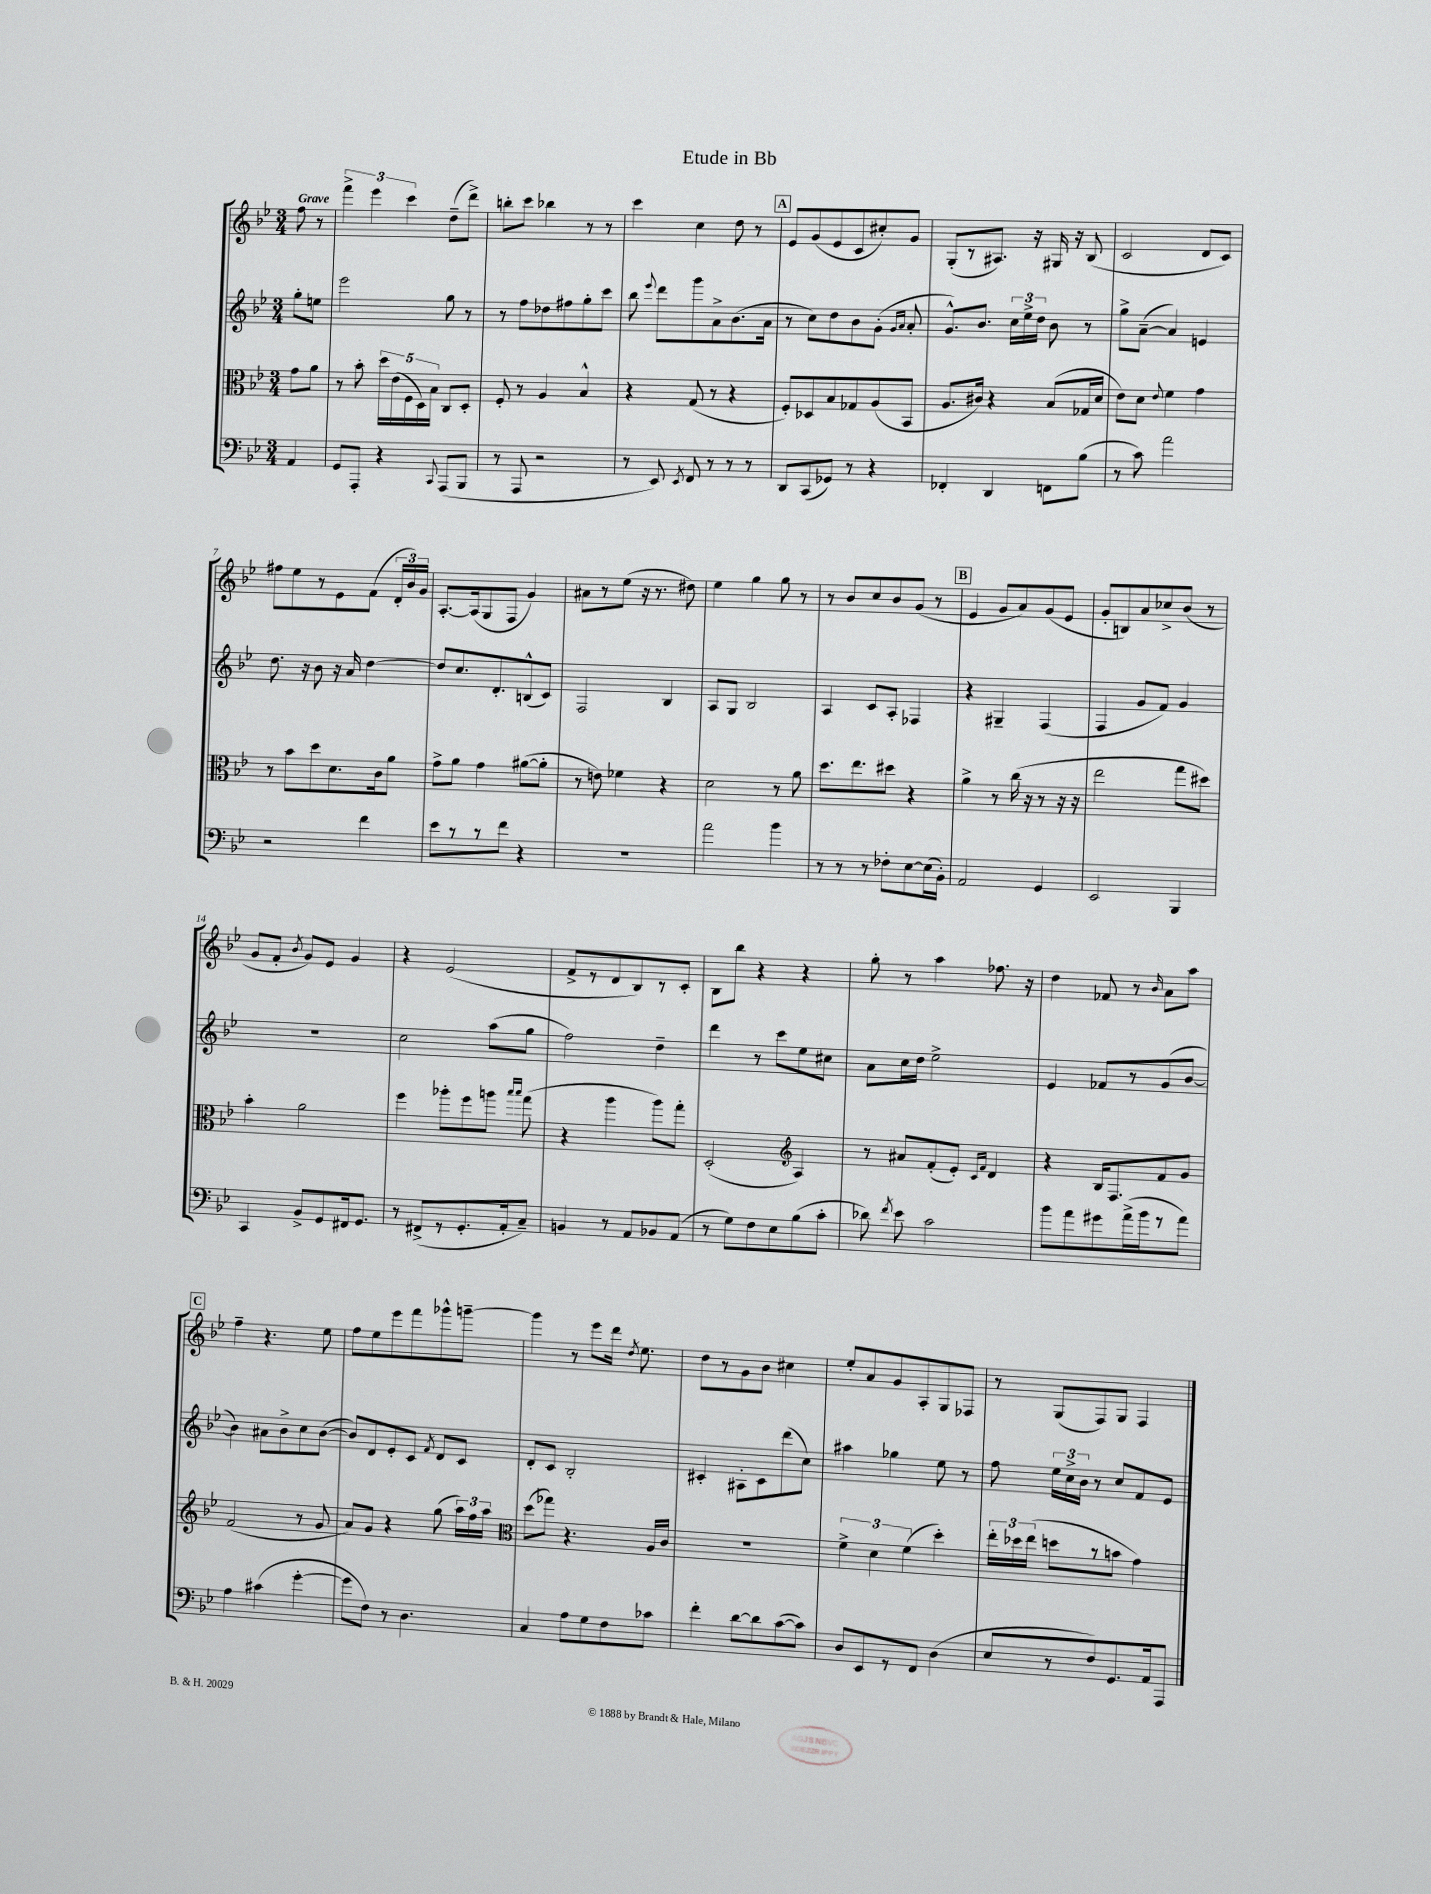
\header { title = "Etude in Bb" }
<<
\new StaffGroup <<
\new Staff = "s0" {
    \clef treble \key bes \major \numericTimeSignature \time 3/4 \partial 4 \tempo "Grave"
    \autoBeamOff f''8 r8 |
    \tuplet 3/2 { f'''4-> ees'''4 c'''4 } d''8[--( d'''8]->) |
    b''8[-. c'''8] bes''4 r8 r8 |
    c'''4 c''4 d''8 r8 |
    \mark \markup { \box "A" } ees'8[ g'8( ees'8 c'8 cis''8-.) g'8] |
    g8[-.( r8 ais8.]) r16 gis16 r16 bes8( |
    c'2 d'8[ c'8]) |
    fis''8[ ees''8 r8 ees'8 f'8]( \tuplet 3/2 { d'16[-. bes'16) g'16] } |
    a8.[~-. a16( g8 f8] g'4) |
    ais'8[ r8 ees''8]( r16 r8. dis''8) |
    ees''4 g''4 g''8 r8 |
    r8 bes'8[ c''8 bes'8 g'8]( r8 |
    \mark \markup { \box "B" } ees'4 g'8[ a'8) g'8( ees'8] |
    g'8[-. b8) a'8 ces''8-> bes'8]( r8 |
    g'8[ f'8]-. \acciaccatura { bes'8 } g'8[) ees'8] g'4 |
    r4 ees'2( |
    f'8[-> r8 d'8 bes8) r8 c'8]-. |
    bes8[ bes''8] r4 r4 |
    g''8-. r8 a''4 fes''8. r16 |
    d''4 fes'8 r8 \grace { bes'16 } a'8[ a''8] |
    \mark \markup { \box "C" } f''4-- r4. ees''8 |
    f''8[ ees''8 ees'''8 f'''8 ges'''8-^ g'''8]~-- |
    g'''4 r8 ees'''8[ d'''16] \acciaccatura { d''8 } ees''8. |
    d''8[ r8 g'8 bes'8] cis''4 |
    ees''8[-. a'8 g'8 a8-. g8 fes8] |
    r8 g8[( f8) g8] f4 \bar "|." |
}
\new Staff = "s1" {
    \clef treble \key bes \major \numericTimeSignature \time 3/4 \partial 4
    \autoBeamOff g''8[-. e''8] |
    ees'''2 g''8 r8 |
    r8 f''8[ des''8 fis''8 g''8-. c'''8] |
    bes''8 \appoggiatura { ees'''8 } d'''8[ g'''8 a'8-> bes'8.( a'16] |
    \mark \markup { \box "A" } r8 c''8[) d''8 bes'8 g'8]-.( \grace { g'16[ a'16] } a'8-. |
    g'8.[-^) bes'8.] \tuplet 3/2 { c''16[ ees''16-> d''16] } bes'8 r8 |
    g''8[-> a'8]~--( a'4) e'4 |
    d''8. r16 bes'8 r16 a'16 d''4~ |
    d''8[ c''8. d'8.-. b8-^( c'8]) |
    f2 bes4 |
    a8[ g8] bes2 |
    a4 c'8[ a8]-. fes4 |
    \mark \markup { \box "B" } r4 gis4-- f4( |
    f4 g'8[ f'8]) g'4 |
    R2. |
    c''2 a''8[( g''8] |
    f''2) d''4-- |
    d'''4 r8 c'''8[ ees''8 cis''8] |
    a'8[ c''16 d''16] ees''2-> |
    ees'4 fes'8[ r8 g'8( bes'8]~ |
    \mark \markup { \box "C" } bes'4) ais'8[ bes'8-> c''8 bes'8]~( |
    bes'8[) d'8 ees'8-. c'8] \acciaccatura { f'8 } d'8[ c'8] |
    d'8[-. c'8] bes2-. |
    cis'4-. ais8[-. cis'8 d'''8( c''8]) |
    ais''4 ges''4 ees''8 r8 |
    f''8 \tuplet 3/2 { ees''16[ c''16-> bes'16] } r8 c''8[ f'8 ees'8] \bar "|." |
}
\new Staff = "s2" {
    \clef alto \key bes \major \numericTimeSignature \time 3/4 \partial 4
    \autoBeamOff g'8[ a'8] |
    r8 bes'8-. \tuplet 5/4 { d''16[ ees'16( f16 d16) bes16] } c8[ d8]-. |
    f8-. r8 a4 bes4-^ |
    r4 g8( r8 r4 |
    \mark \markup { \box "A" } f8[-.) des8 bes8 ges8 a8( bes,8] |
    a8.[ cis'16]) r4 bes8[( ges16 d'16] |
    ees'8[) d'8] \appoggiatura { ees'8 } f'4 g'4 |
    r8 bes'8[ d''8 d'8. c'16 a'8] |
    g'8[-> a'8] g'4 ais'8[~( ais'8]-. |
    r8 e'8) fes'4 r4 |
    d'2 r8 a'8 |
    d''8.[ ees''8. dis''8] r4 |
    \mark \markup { \box "B" } a'4-> r8 c''16( r16 r8 r16 r16 |
    ees''2 g''8[ dis''8]) |
    bes'4-. a'2 |
    f''4 aes''8[-. f''8 a''8] \grace { bes''16[ bes''16] } g''8( |
    r4 a''4 a''8[) g''8]-. |
    d2-.( \clef treble a4) |
    r8 ais'8[ f'8-.( ees'8]-.) \grace { c'16[ f'16] } d'4 |
    r4 bes16[ f8. f'8 g'8] |
    \mark \markup { \box "C" } f'2( r8 g'8 |
    a'8[) g'8] r4 g''8( \tuplet 3/2 { a''16[) f''16 a''16] } |
    \clef alto d''8[( ges''8]) r4. a16[ c'16] |
    R2. |
    \tuplet 3/2 { f'4-> d'4 f'4( } d''4-.) |
    \tuplet 3/2 { ees''16[-. des''16 ees''16]( } d''8[ r8 b'8] g'4) \bar "|." |
}
\new Staff = "s3" {
    \clef bass \key bes \major \numericTimeSignature \time 3/4 \partial 4
    \autoBeamOff a,4 |
    g,8[ a,,8]-. r4 \appoggiatura { c,8 } a,,8[( bes,,8] |
    r8 a,,8 r2 |
    r8 ees,8) \acciaccatura { ees,8 } f,8 r8 r8 r8 |
    \mark \markup { \box "A" } d,8[ c,8( ges,8]) r8 r4 |
    fes,4-. d,4 f,8[ bes8]( |
    r8 c'8) a'2 |
    r2 f'4 |
    ees'8[ r8 r8 f'8] r4 |
    R2. |
    a'2 bes'4 |
    r8 r8 r8 fes8[-. ees8~ ees16( bes,16]-.) |
    \mark \markup { \box "B" } a,2 g,4 |
    ees,2 bes,,4 |
    c,4 bes,8[-> g,8 fis,16 g,8.] |
    r8 fis,8[->( r8 g,8.-. a,16-. c8]--) |
    b,4 r8 a,8[ bes,8 a,8]( |
    r8 g8[) f8 ees8 bes8( c'8]-. |
    des'8) \acciaccatura { f'8 } ees'8 c'2 |
    bes'8[ a'8 gis'8 a'16->( bes'16 r8 a'8]) |
    \mark \markup { \box "C" } a4 cis'4( g'4~-. |
    g'8[ f8]) r8 d4. |
    c4 a8[ g8 f8 ces'8] |
    f'4-. d'8[~ d'8 c'8~( c'8]) |
    d8[ ees,8 r8 f,8] d4( |
    ees8[ r8 f8) g,8. a,16 a,,8] \bar "|." |
}
>>
>>
